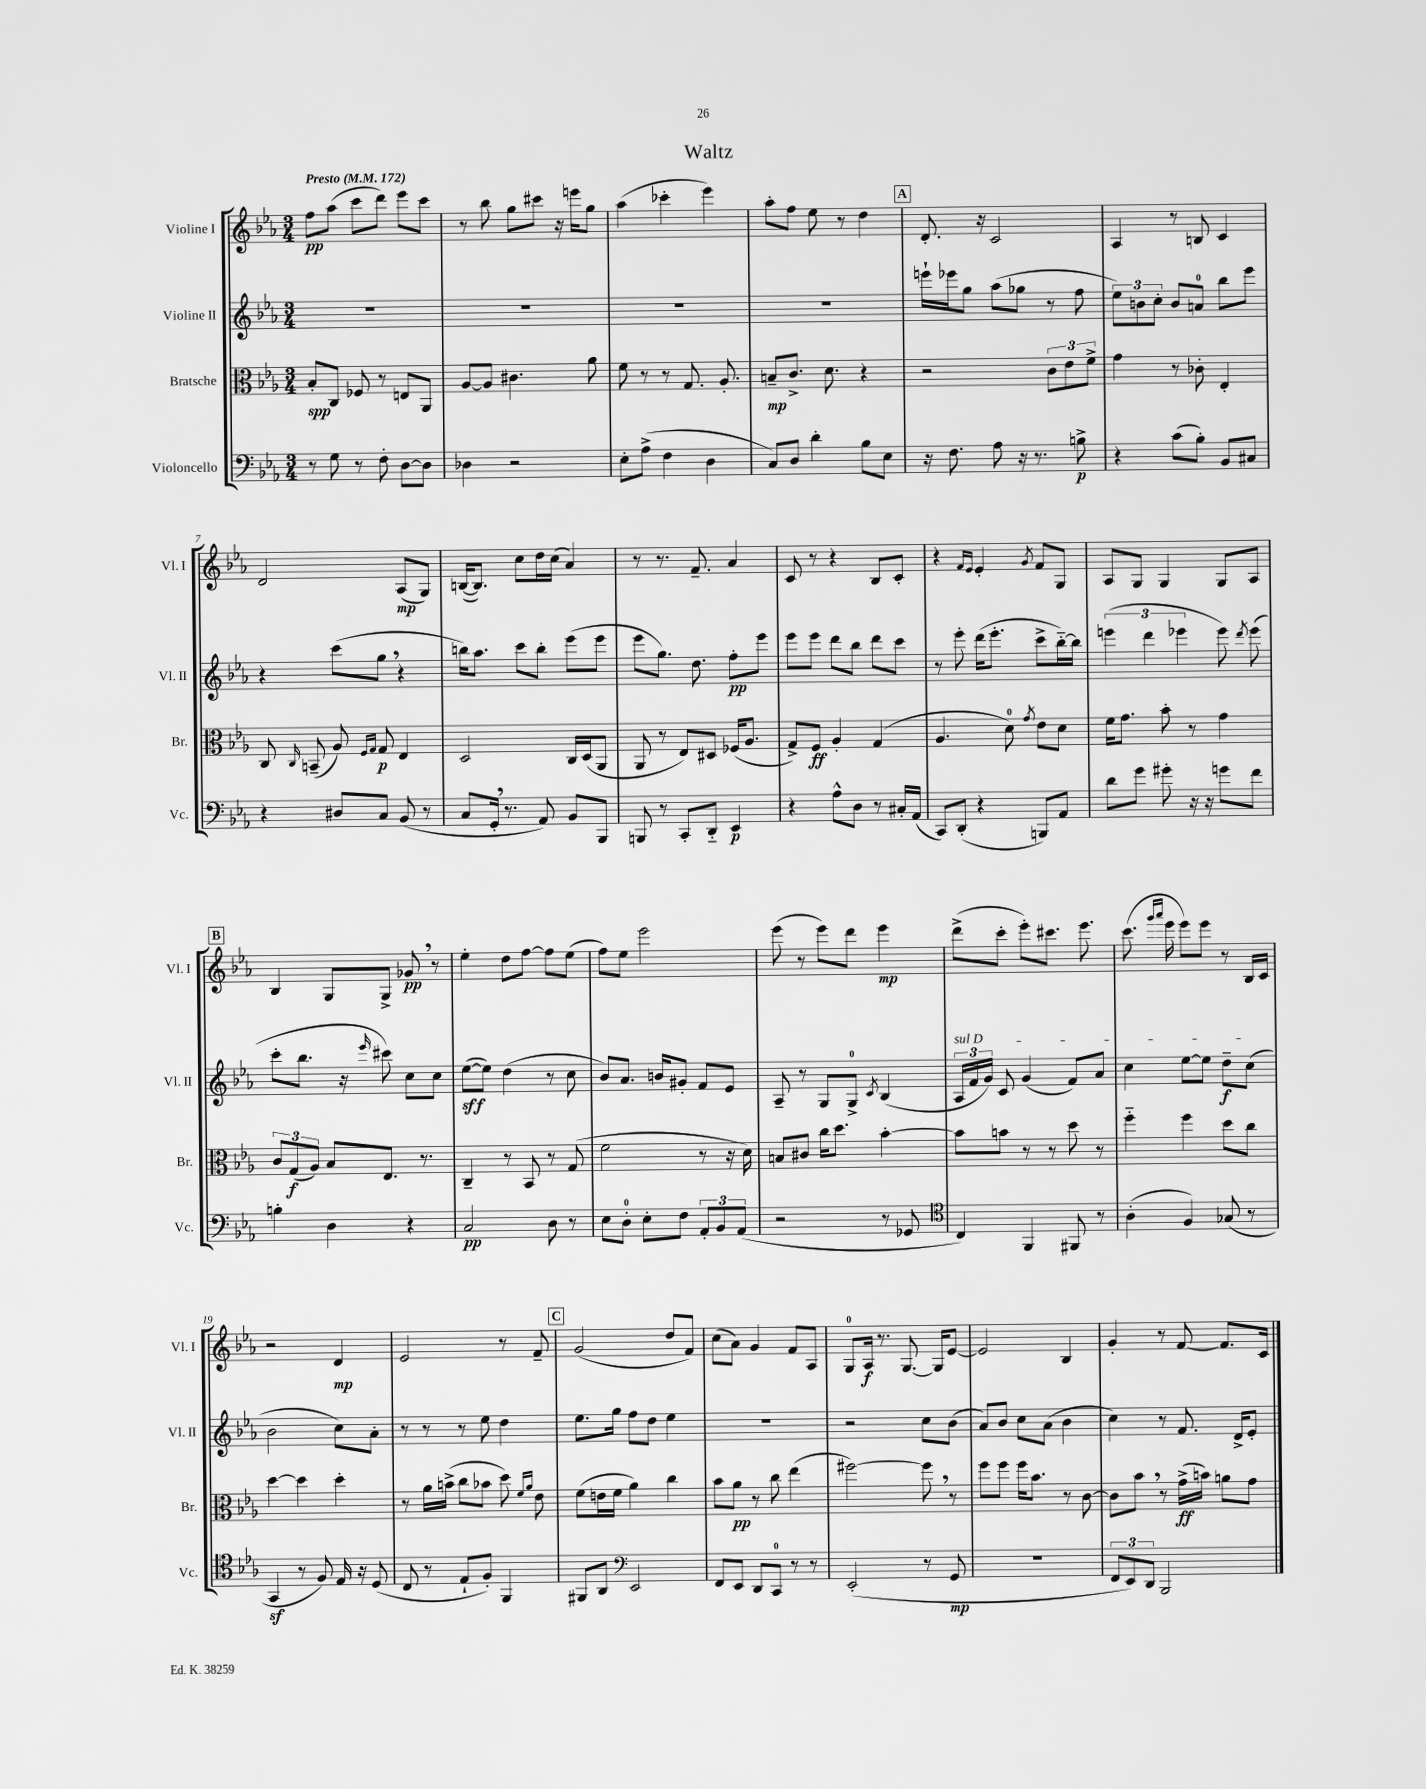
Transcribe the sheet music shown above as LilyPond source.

\header { title = "Waltz" }
<<
\new StaffGroup <<
\new Staff = "s0" \with { instrumentName = "Violine I" shortInstrumentName = "Vl. I" } {
    \clef treble \key ees \major \numericTimeSignature \time 3/4 \tempo "Presto" 4 = 172
    \autoBeamOff f''8[\pp aes''8]( c'''8[ d'''8]) ees'''8[ c'''8] |
    r8 bes''8 g''8[ cis'''8] r16 e'''16[ g''8] |
    aes''4( ces'''4-. ees'''4) |
    aes''8[-. f''8] ees''8 r8 d''4 |
    \mark \markup { \box "A" } d'8.-. r16 c'2 |
    aes4 r8 b8 c'4 |
    d'2 aes8[\mp( g8]) |
    b16[~( b8.]) c''8[ d''16 c''16]( aes'4) |
    r8 r8. f'8.-- aes'4 |
    c'8 r8 r4 bes8[ c'8]-. |
    r4 \grace { f'16[ ees'16] } ees'4-. \acciaccatura { g'8 } f'8[ g8] |
    aes8[ g8] g4 g8[ aes8] |
    \mark \markup { \box "B" } bes4 g8[ g8]-> ges'8\pp \breathe r8 |
    ees''4-. d''8[ f''8]~ f''8[ ees''8]( |
    f''8[) ees''8] ees'''2 |
    ees'''8( r8 ees'''8[) d'''8] ees'''4\mp |
    d'''8[->( c'''8]-. ees'''8[-.) cis'''8.] ees'''8. |
    c'''8.( \grace { g'''16[ aes'''16] } ees'''16 ees'''8[) ees'''8] r8 bes16[ c'16] |
    r2 d'4\mp |
    ees'2 r8 f'8-- |
    \mark \markup { \box "C" } g'2( d''8[ f'8]) |
    c''8[( aes'8]) g'4 f'8[ aes8] |
    g8[-0 aes16]\f r8. g8.~ g16[ ees'8]~ |
    ees'2 bes4 |
    g'4-. r8 f'8~ f'8.[ c'16] \bar "|." |
}
\new Staff = "s1" \with { instrumentName = "Violine II" shortInstrumentName = "Vl. II" } {
    \clef treble \key ees \major \numericTimeSignature \time 3/4
    \autoBeamOff R2. |
    R2. |
    R2. |
    R2. |
    \mark \markup { \box "A" } e'''16[-! ees'''16 g''8] aes''8[( ges''8] r8 f''8 |
    \tuplet 3/2 { ees''8[) b'8 c''8]-. } b'8[ a'8]-0 bes''8[ ees'''8] |
    r4 c'''8[( g''8] \breathe r4 |
    b''16[) aes''8.] c'''8[ b''8]-. ees'''8[( ees'''8] |
    ees'''8[ g''8.]) d''8. f''8[-.\pp ees'''8] |
    ees'''8[ ees'''8] d'''8[ bes''8] d'''8[ c'''8] |
    r8 ees'''8-. d'''16[( ees'''8.]-. c'''8[-> bes''16~-_) bes''16] |
    \tuplet 3/2 { e'''4( d'''4 ees'''4 } ees'''8) \acciaccatura { d'''8 } ees'''8( |
    \mark \markup { \box "B" } c'''8[-. bes''8.] r16 \grace { ees'''16 } cis'''8) c''8[ c''8] |
    ees''8[~\sff( ees''8]) d''4( r8 c''8 |
    bes'8[) aes'8.] b'16[ gis'8]-. f'8[ ees'8] |
    aes8-- r8 g8[ g8]-0-> \acciaccatura { c'8 } bes4( |
    \tuplet 3/2 { \once \override TextSpanner.bound-details.left.text = \markup { \italic "sul D" } aes16[\startTextSpan f'16 g'16]) } c'8 g'4( f'8[) aes'8] |
    c''4 ees''8[~ ees''8] d''8[--\f c''8]\stopTextSpan( |
    bes'2 c''8[) aes'8]-. |
    r8 r8 r8 ees''8 d''4 |
    \mark \markup { \box "C" } ees''8.[ g''16] f''8[ d''8] ees''4 |
    R2. |
    r2 c''8[ bes'8]( |
    aes'8[) bes'8] c''8[ aes'8]( bes'4 |
    c''4) r8 f'8. d'16[-> ees'8]-. \bar "|." |
}
\new Staff = "s2" \with { instrumentName = "Bratsche" shortInstrumentName = "Br." } {
    \clef alto \key ees \major \numericTimeSignature \time 3/4
    \autoBeamOff bes8[-.\spp c8] fes8 r8 e8[ aes,8] |
    aes8[~ aes8] cis'4. aes'8 |
    f'8 r8 r8 g8. aes8.-. |
    b8[--\mp c'8.]-> d'8. r4 |
    \mark \markup { \box "A" } r2 \tuplet 3/2 { c'8[ ees'8 f'8]-> } |
    g'4 r8 ces'8-. ees4-. |
    c8 \grace { c16 } b,8--( aes8) \grace { f16[ g16] } g8\p ees4 |
    d2 c16[ d16( aes,8] |
    aes,8 r8 ees8[) dis8] fes16[( aes8.] |
    g8[->) f8]\ff aes4-. g4( |
    aes4. d'8-0) \acciaccatura { g'8 } ees'8[ d'8] |
    f'16[ g'8.] bes'8-. r8 g'4 |
    \mark \markup { \box "B" } \tuplet 3/2 { c'8[ g8\f( aes8]) } bes8[ ees8.] r8. |
    c4-- r8 bes,8 r8 g8( |
    f'2 r8 r16 d'16) |
    b8[ cis'8] c''16[ d''8.] bes'4~-. |
    bes'8[ b'8] r8 r8 d''8 r8 |
    f''4-_ f''4 d''8[ c''8] |
    d''4~ d''4 d''4-. |
    r8 aes'16[ b'16]->( c''8[ bes'8] d''8) \grace { f'16[ aes'16] } ees'8 |
    \mark \markup { \box "C" } f'8[( e'16 f'16] aes'4) c''4 |
    bes'8[ aes'8]\pp r8 c''8 ees''4( |
    fis''2~) fis''8 \breathe r8 |
    f''8[ f''8] f''16[ bes'8.] r8 c'8~ |
    c'8[ bes'8] \breathe r8 g'16[->\ff( b'16]) a'8[ g'8] \bar "|." |
}
\new Staff = "s3" \with { instrumentName = "Violoncello" shortInstrumentName = "Vc." } {
    \clef bass \key ees \major \numericTimeSignature \time 3/4
    \autoBeamOff r8 g8 r8 f8-. d8[~ d8] |
    des4 r2 |
    ees8[-. aes8]->( f4 d4 |
    c8[) d8] d'4-. bes8[ ees8] |
    \mark \markup { \box "A" } r16 f8. aes8 r16 r8. b8->\p |
    r4 c'8[( bes8]-.) bes,8[ cis8] |
    r4 dis8[ c8] bes,8( r8 |
    c8[ g,16]-. \breathe r8. aes,8) bes,8[ bes,,8] |
    b,,8 r8 c,8[-. d,8]-_ ees,4\p |
    r4 aes8[-^ d8] r8 cis16[-. aes,16]( |
    c,8[) d,8]-.( r4 b,,8[) aes,8] |
    d'8[ g'8] gis'8-. r16 r16 g'8[ f'8] |
    \mark \markup { \box "B" } b4-. d4 r4 |
    c2\pp d8 r8 |
    ees8[ d8]-0-. ees8[-. f8] \tuplet 3/2 { aes,8[-. bes,8 aes,8]( } |
    r2 r8 ges,8 |
    \clef tenor c4) f,4 fis,8 r8 |
    aes4-.( f4) ges8( r8 |
    g,4\sf r8 f8) ees16 r16 d8( |
    c8 r8 ees8[-! f8]-.) f,4 |
    \mark \markup { \box "C" } fis,8[ aes,8] \clef bass ees,2 |
    f,8[ ees,8] d,8[ c,8]-0 r8 r8 |
    ees,2-.( r8 g,8\mp |
    R2. |
    \tuplet 3/2 { f,8[ ees,8) d,8] } bes,,2 \bar "|." |
}
>>
>>
